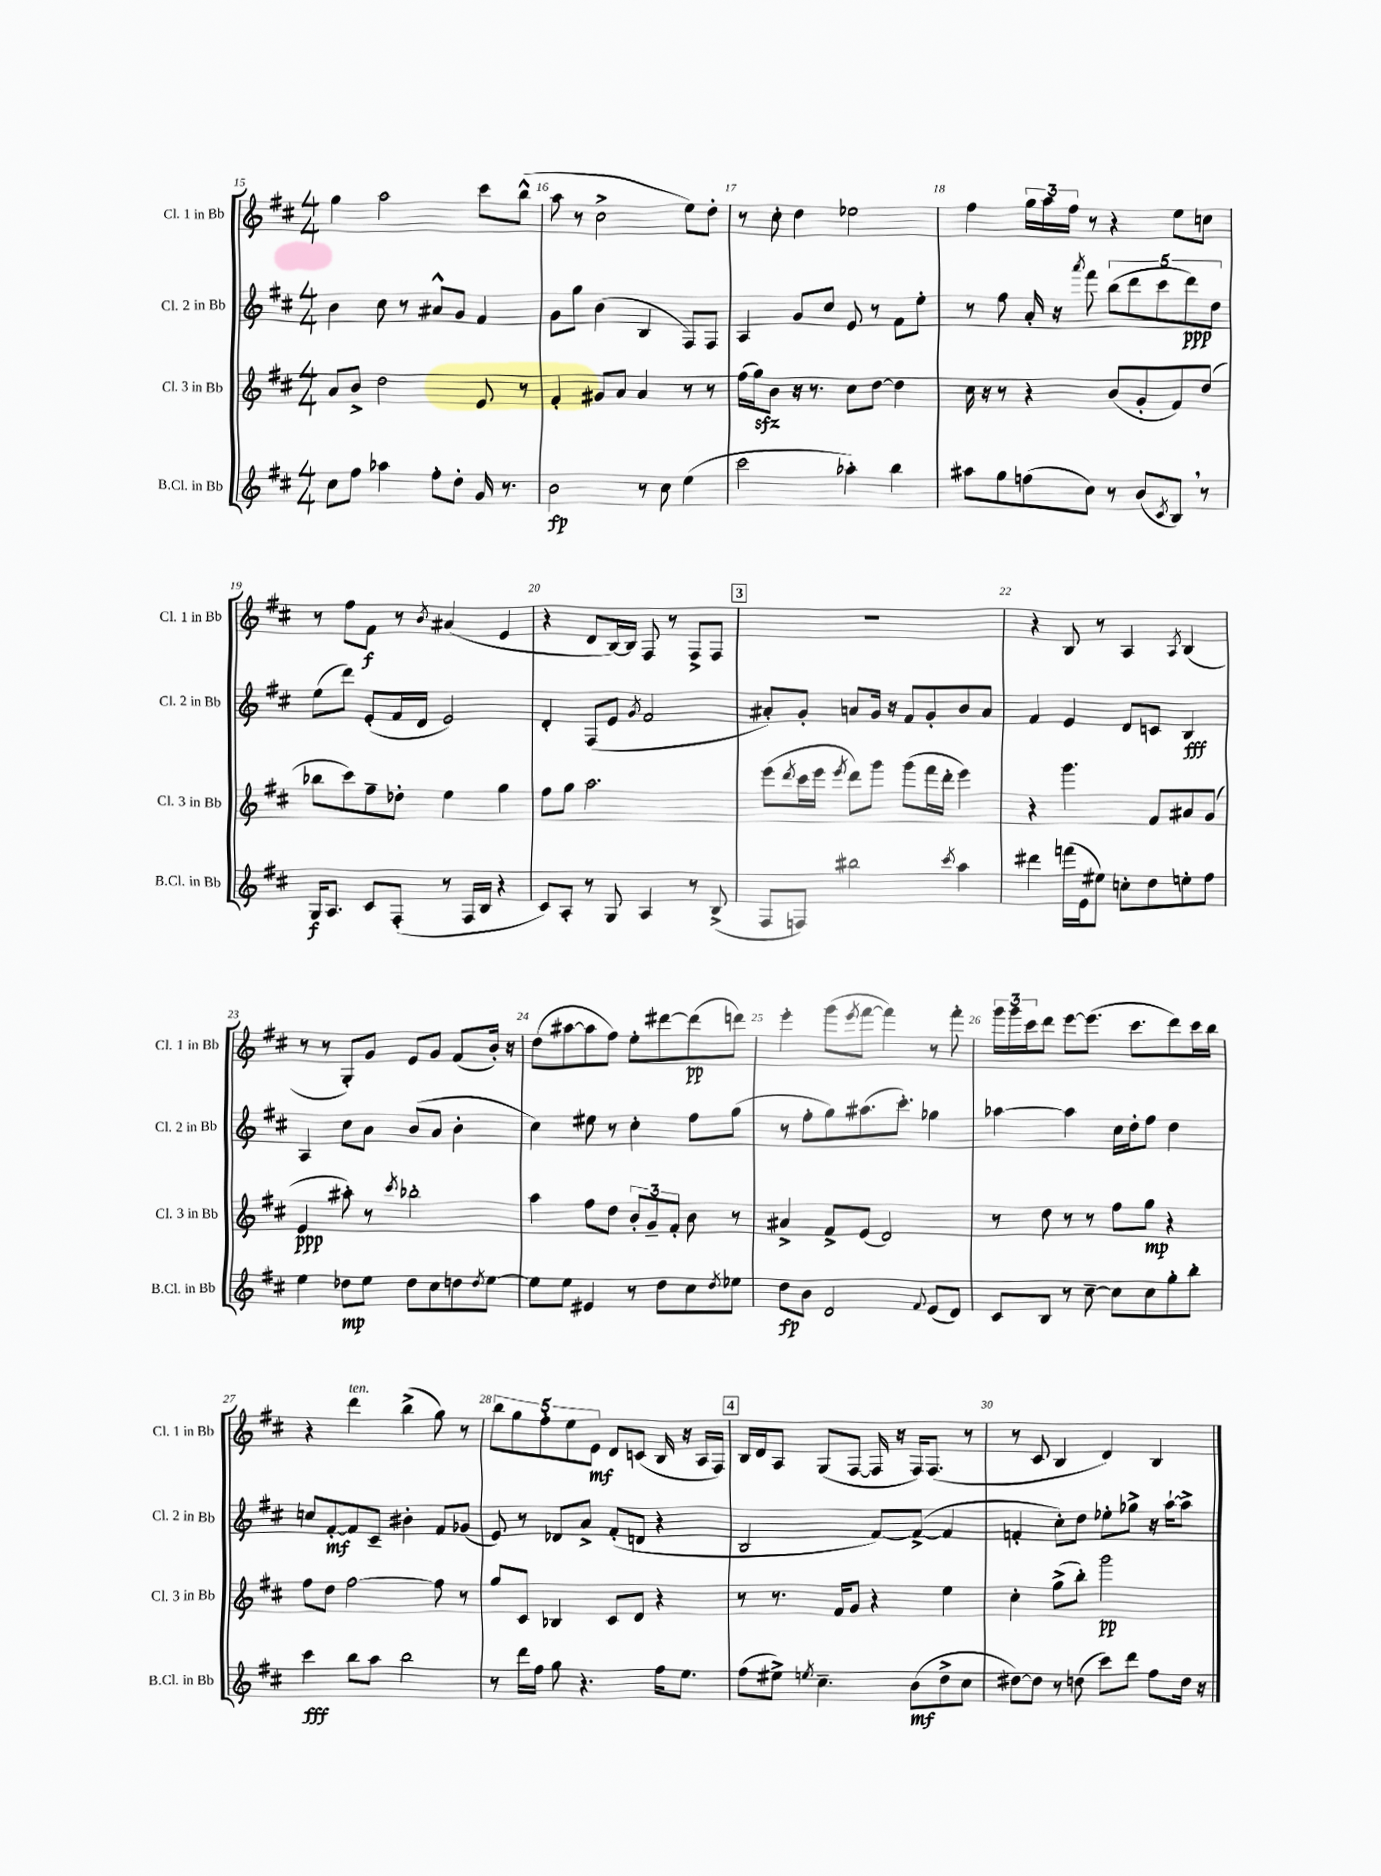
<<
\new StaffGroup <<
\new Staff = "s0" \with { instrumentName = "Cl. 1 in Bb" shortInstrumentName = "Cl. 1 in Bb" } {
    \clef treble \key d \major \numericTimeSignature \time 4/4
    g''4 a''2 cis'''8 b''8-^( |
    a''8 r8 cis''2-> e''8) d''8-. |
    r8 cis''8-. d''4 ees''2 |
    fis''4 \tuplet 3/2 { g''16 a''16 fis''16 } r8 r4 e''8 c''8 |
    r8 fis''8 fis'8\f r8 \acciaccatura { b'8 } ais'4( e'4 |
    r4 d'8 b16~) b16 fis8 r8 fis8-> fis8 |
    \mark \markup { \box "3" } R1 |
    r4 b8 r8 a4 \acciaccatura { a8 } b4( |
    r8 r8 g8-.) g'8 e'8 g'8 fis'8( b'16-.) r16 |
    d''8( ais''8~ ais''8 fis''8) e''8-. dis'''8~ dis'''8\pp( d'''8) |
    e'''4-. g'''8( \acciaccatura { e'''8 } fis'''8~ fis'''4) r8 fis'''8-. |
    \tuplet 3/2 { g'''16 g'''16 cis'''16 } d'''8 e'''8~ e'''8.( cis'''8. d'''8) cis'''16 b''16 |
    r4 d'''4^\markup { \italic "ten." } b''4->( g''8) r8 |
    \tuplet 5/4 { b''8 g''8 fis''8-. e''8 e'8\mf } d'8 c'8( b16 r16 a16 fis16) |
    \mark \markup { \box "4" } b16 d'16 a8 g8( fis8~ fis16 r16 fis16) fis8.( r8 |
    r8 cis'8 b4 d'4) b4 \bar "|." |
}
\new Staff = "s1" \with { instrumentName = "Cl. 2 in Bb" shortInstrumentName = "Cl. 2 in Bb" } {
    \clef treble \key d \major \numericTimeSignature \time 4/4
    b'4 cis''8 r8 ais'8-^ g'8 fis'4 |
    g'8 g''8 b'4( b4 fis8) fis8 |
    a4 g'8 cis''8 e'8 r8 fis'8 e''8-. |
    r8 fis''8 a'16-. r16 \acciaccatura { a'''8 } fis'''8 \tuplet 5/4 { b''8( d'''8 cis'''8 d'''8\ppp) d''8 } |
    e''8( d'''8) e'8-.( fis'16 d'16 e'2) |
    d'4-. fis8( e'8 \acciaccatura { g'8 } fis'2 |
    \mark \markup { \box "3" } ais'8-.) g'8-. a'8 g'16 r16 fis'8 g'8-. b'8 a'8 |
    fis'4 e'4 d'8 c'8 b4\fff |
    a4 cis''8 a'8 b'8( a'8 b'4-. |
    cis''4) eis''8 r8 cis''4-. fis''8 g''8( |
    r8 fis''8-. g''8) ais''8.( cis'''8.-.) ges''4 |
    aes''4~ aes''4 cis''16 d''16-. fis''8 d''4 |
    c''8 fis'8~-.\mf fis'8 cis'8-- bis'4-. fis'8 ges'8( |
    e'8) r8 des'8 a'8-> fis'8-.( d'8 r4 |
    \mark \markup { \box "4" } b2 fis'8~) fis'8~->( fis'4 |
    f'4-. cis''8-.) d''8 ees''8-. ges''8-> r16 a''16~-! a''8-> \bar "|." |
}
\new Staff = "s2" \with { instrumentName = "Cl. 3 in Bb" shortInstrumentName = "Cl. 3 in Bb" } {
    \clef treble \key d \major \numericTimeSignature \time 4/4
    a'8 b'8-> d''2 e'8 r8 |
    fis'4-. gis'8 a'8 a'4 r8 r8 |
    fis''16( g''16\sfz) b'8 r16 r8. cis''8 d''8~ d''4 |
    cis''16 r16 r8 r4 b'8( g'8-. fis'8) d''8( |
    bes''8 cis'''8) fis''8-- des''8-. e''4 g''4 |
    fis''8 g''8 a''2. |
    \mark \markup { \box "3" } e'''8( \acciaccatura { d'''8 } cis'''16 e'''16 \acciaccatura { e'''8 } d'''8) g'''8 g'''8( fis'''16 d'''16-. e'''4) |
    r4 g'''4. fis'8 ais'8 g'8( |
    e'4\ppp ais''8-.) r8 \acciaccatura { cis'''8 } bes''2-. |
    a''4 fis''8 d''8 \tuplet 3/2 { b'8-. g'8-- fis'8-. } b'8 r8 |
    ais'4-> fis'8-> e'8( d'2) |
    r8 d''8 r8 r8 fis''8 g''8\mp r4 |
    fis''8 d''8 fis''2~ fis''8 r8 |
    g''8 cis'8 bes4 cis'8 d'8 r4 |
    \mark \markup { \box "4" } r8 r8. fis'16 g'8 r4 e''4 |
    cis''4-. g''8->( b''8-.) g'''2\pp \bar "|." |
}
\new Staff = "s3" \with { instrumentName = "B.Cl. in Bb" shortInstrumentName = "B.Cl. in Bb" } {
    \clef treble \key d \major \numericTimeSignature \time 4/4
    cis''8 fis''8 aes''4 fis''8-. d''8-. g'16 r8. |
    b'2\fp r8 cis''8 e''4( |
    cis'''2 aes''4-.) b''4 |
    ais''8 g''8 f''8( cis''8) r8 b'8( \acciaccatura { cis'8 } b8) \breathe r8 |
    g16\f a8. cis'8 fis8-.( r8 fis16 b16 r4 |
    cis'8) a8-. r8 g8 a4 r8 b8->( |
    \mark \markup { \box "3" } fis8 f8) bis''2 \acciaccatura { cis'''8 } a''4 |
    dis'''4 f'''16( e'16 eis''8) c''8-. d''8 e''8-. fis''8 |
    e''4 des''8\mp e''8 des''8 cis''8 d''8 \acciaccatura { d''8 } e''8~ |
    e''8 e''8 eis'4 r8 d''8 cis''8 \acciaccatura { d''8 } ees''8 |
    d''8\fp b'8 d'2 \appoggiatura { fis'8 } e'8( d'8) |
    cis'8 b8 r8 cis''8~-- cis''8 cis''8 g''8-. b''8-. |
    cis'''4\fff b''8 a''8 b''2 |
    r8 d'''16 fis''16 g''8 r4. fis''16 e''8. |
    \mark \markup { \box "4" } fis''8( eis''8->) \acciaccatura { e''8 } cis''4.-- b'8\mf( d''8-> cis''8 |
    dis''8~) dis''8 r8 d''8( cis'''8) d'''8 fis''8 d''16 r16 \bar "|." |
}
>>
>>
\layout { \context { \Score currentBarNumber = #15 \override BarNumber.break-visibility = ##(#f #t #t) barNumberVisibility = #all-bar-numbers-visible } }
